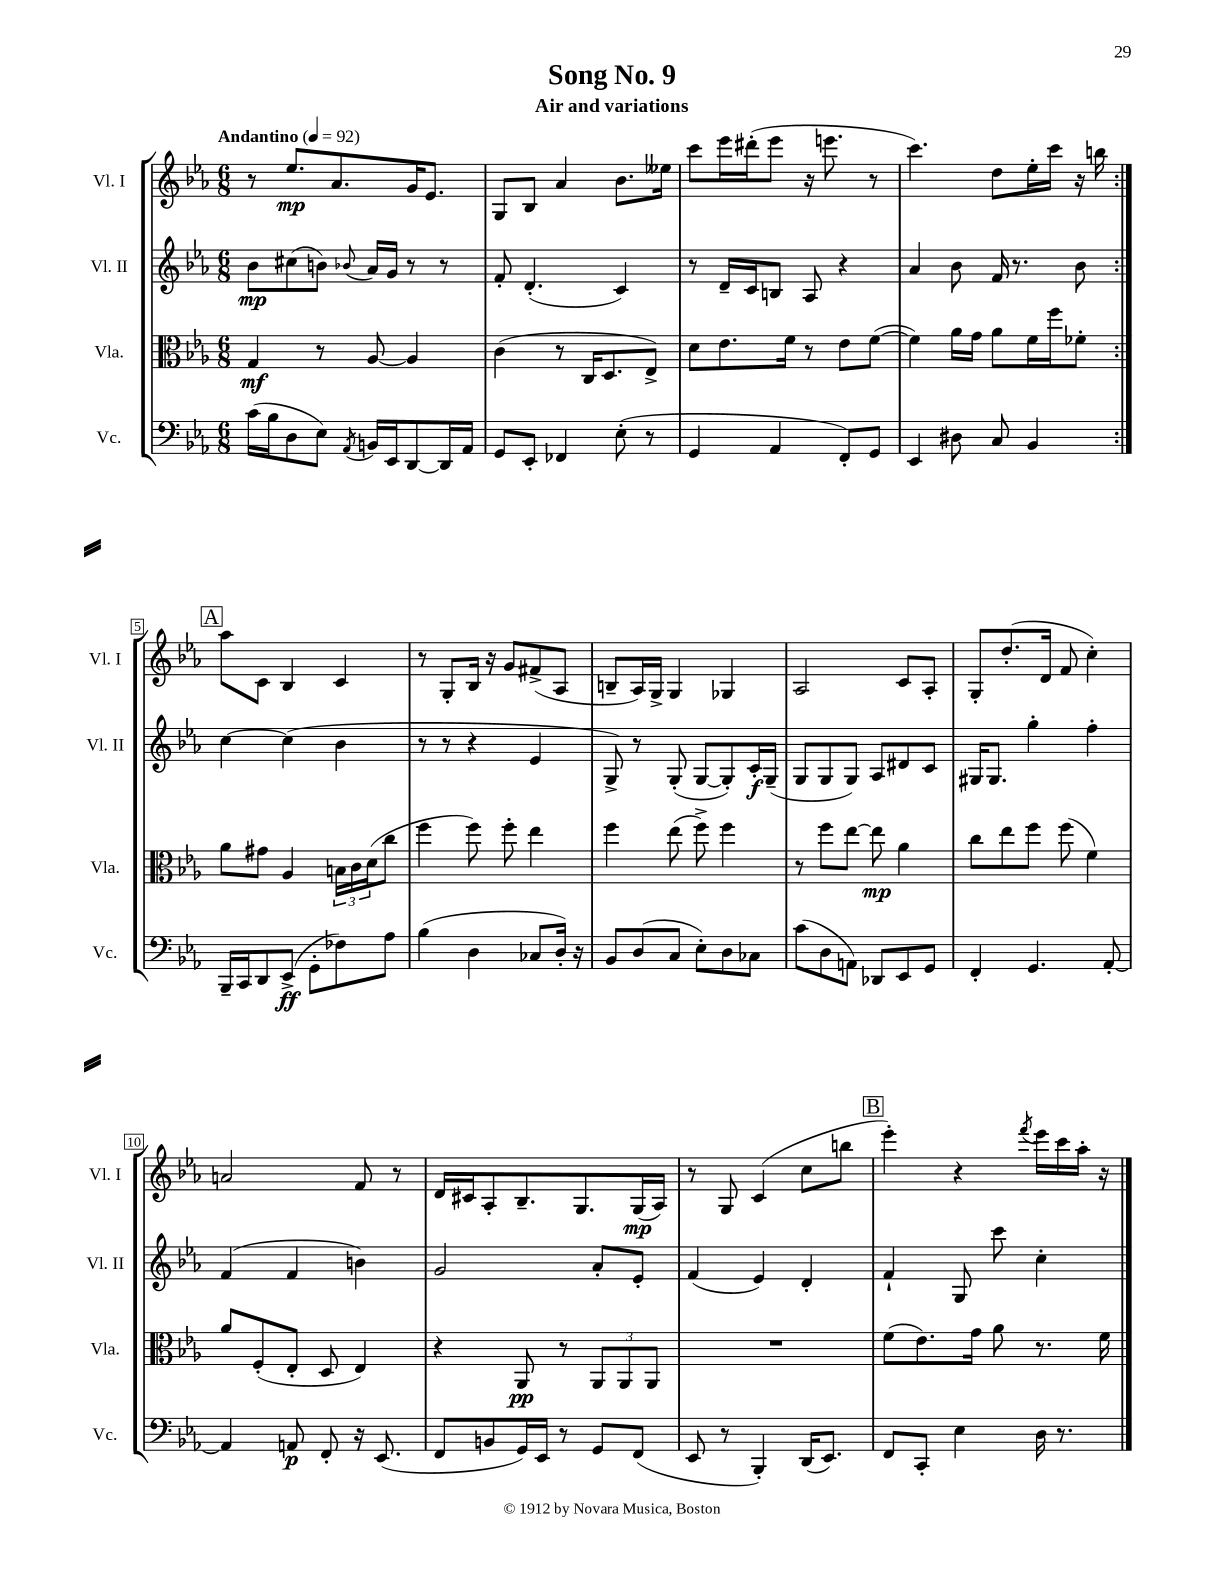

**kern	**dynam	**kern	**dynam	**kern	**dynam	**kern	**dynam
*part4	*part4	*part3	*part3	*part2	*part2	*part1	*part1
*staff4	*staff4	*staff3	*staff3	*staff2	*staff2	*staff1	*staff1
*I"Vc.	*	*I"Vla.	*	*I"Vl. II	*	*I"Vl. I	*
*I'Vc.	*	*I'Vla.	*	*I'Vl. II	*	*I'Vl. I	*
*clefF4	*	*clefC3	*	*clefG2	*	*clefG2	*
*k[b-e-a-]	*	*k[b-e-a-]	*	*k[b-e-a-]	*	*k[b-e-a-]	*
*M6/8	*	*M6/8	*	*M6/8	*	*M6/8	*
*MM92	*	*MM92	*	*MM92	*	*MM92	*
=1	=1	=1	=1	=1	=1	=1	=1
!	!	!	!	!	!	!LO:TX:a:B:t=Andantino	!
(16c\LL	.	4G/	mf	8b-\L	mp	8r	.
16B-\J	.	.	.	.	.	.	.
8D\	.	.	.	(8cc#X\	.	8.ee-/L	mp
8E-\J)	.	8r	.	8bn\J)	.	.	.
.	.	.	.	.	.	8.a-/	.
8qAA-/	.	.	.	8qqb-X/	.	.	.
16BBn/LL	.	[8A-/	.	16a-/LL	.	.	.
16EE-/J	.	.	.	16g/JJ	.	.	.
[8DD/	.	4A-/]	.	8r	.	16g/K	.
.	.	.	.	.	.	8.e-/J	.
16DD/L]	.	.	.	8r	.	.	.
16AA-/JJ	.	.	.	.	.	.	.
=2	=2	=2	=2	=2	=2	=2	=2
8GG/L	.	(4c\	.	8f'/	.	8G/L	.
8EE-'/J	.	.	.	(4.d'/	.	8B-/J	.
4FF-X/	.	8r	.	.	.	4a-/	.
.	.	16C/KL	.	.	.	.	.
.	.	8.D/	.	.	.	.	.
(8E-'\	.	.	.	4c/)	.	8.b-\L	.
8r	.	8E-^/J)	.	.	.	.	.
.	.	.	.	.	.	16ee--X\Jk	.
=3	=3	=3	=3	=3	=3	=3	=3
4GG/	.	8d\L	.	8r	.	8ccc\L	.
.	.	8.e-\	.	16d~/LL	.	16eee-\L	.
.	.	.	.	16c/J	.	(16ddd#X'\J	.
4AA-/	.	.	.	8Bn/J	.	8eee-\J	.
.	.	16f\Jk	.	.	.	.	.
.	.	8r	.	8A-/	.	16r	.
.	.	.	.	.	.	8.eeen\	.
8FF'/L)	.	8e-\L	.	4r	.	.	.
8GG/J	.	([8f\J	.	.	.	8r	.
=4	=4	=4	=4	=4	=4	=4	=4
4EE-/	.	4f\])	.	4a-/	.	4.ccc\)	.
8D#X\	.	16a-\LL	.	8b-\	.	.	.
.	.	16g\JJ	.	.	.	.	.
8C/	.	8a-\L	.	16f/	.	8dd\L	.
.	.	.	.	8.r	.	.	.
4BB-/	.	16f\L	.	.	.	16ee-'\L	.
.	.	16ff\J	.	.	.	16ccc\JJ	.
.	.	8f-X'\J	.	8b-\	.	16r	.
.	.	.	.	.	.	16bbn\	.
!!LO:LB:g=z
!!LO:REH:place=s1:t=A
=5:|!	=5:|!	=5:|!	=5:|!	=5:|!	=5:|!	=5:|!	=5:|!
16BBB-~/LL	.	8a-\L	.	[4cc\	.	8aa-\L	.
16CC/J	.	.	.	.	.	.	.
8DD/	.	8g#X\J	.	.	.	8c\J	.
(8EE-^/J	ff	4A-/	.	(4cc\]	.	4B-/	.
8GG'\L	.	.	.	.	.	.	.
8F-X\)	.	24Bn\LL	.	4b-\	.	4c/	.
.	.	24c\	.	.	.	.	.
.	.	(24d\J	.	.	.	.	.
8A-\J	.	8cc\J	.	.	.	.	.
=6	=6	=6	=6	=6	=6	=6	=6
(4B-\	.	4ff\	.	8r	.	8r	.
.	.	.	.	8r	.	8G'/L	.
4D\	.	8ff\)	.	4r	.	16B-/Jk	.
.	.	.	.	.	.	16r	.
.	.	8ff'\	.	.	.	8g/L	.
8C-X/L	.	4ee-\	.	4e-/	.	(8f#X^/	.
16D'/Jk)	.	.	.	.	.	8A-/J	.
16r	.	.	.	.	.	.	.
=7	=7	=7	=7	=7	=7	=7	=7
8BB-/L	.	4ff\	.	8G^/)	.	8Bn~/L	.
(8D/	.	.	.	8r	.	16A-/L)	.
.	.	.	.	.	.	16G^/JJ	.
8C/J	.	(8ee-\	.	(8G'/	.	4G/	.
8E-'\L)	.	8ff^\)	.	[8G/L	.	.	.
8D\	.	4ff\	.	8G'/])	.	4G-X/	.
8C-X\J	.	.	.	16c'/L	f	.	.
.	.	.	.	(16G~/JJ	.	.	.
=8	=8	=8	=8	=8	=8	=8	=8
(8c\L	.	8r	.	8G/L	.	2A-/	.
8D\	.	8ff\L	.	8G/	.	.	.
8AAn\J)	.	[8ee-\J	.	8G/J)	.	.	.
8DD-X/L	.	8ee-\]	mp	8A-/L	.	.	.
8EE-/	.	4a-\	.	8d#X/	.	8c/L	.
8GG/J	.	.	.	8c/J	.	8A-'/J	.
=9	=9	=9	=9	=9	=9	=9	=9
4FF'/	.	8cc\L	.	16G#X/KL	.	8G'/L	.
.	.	.	.	8.G#/J	.	.	.
.	.	8ee-\	.	.	.	(8.dd'/	.
4.GG/	.	8ff\J	.	4gg'\	.	.	.
.	.	.	.	.	.	16d/Jk	.
.	.	(8ff\	.	.	.	8f/	.
.	.	4f\)	.	4ff'\	.	4cc'\)	.
[8AA-'/	.	.	.	.	.	.	.
!!LO:LB:g=z
=10	=10	=10	=10	=10	=10	=10	=10
4AA-/]	.	8a-/L	.	(4f/	.	2an/	.
.	.	(8F'/	.	.	.	.	.
8AAn/	p	8E-'/J	.	4f/	.	.	.
8FF'/	.	8D/	.	.	.	.	.
16r	.	4E-/)	.	4bn\)	.	8f/	.
(8.EE-/	.	.	.	.	.	.	.
.	.	.	.	.	.	8r	.
=11	=11	=11	=11	=11	=11	=11	=11
8FF/L	.	4r	.	2g/	.	16d/LL	.
.	.	.	.	.	.	16c#X/J	.
8BBn/	.	.	.	.	.	8A-'/	.
16GG/L)	.	8AA-/	pp	.	.	8.B-~/	.
16EE-/JJ	.	.	.	.	.	.	.
8r	.	8r	.	.	.	.	.
.	.	.	.	.	.	8.G/	.
8GG/L	.	12AA-/L	.	8a-'/L	.	.	.
.	.	12AA-/	.	.	.	.	.
(8FF/J	.	.	.	8e-'/J	.	(16G/L	mp
.	.	12AA-/J	.	.	.	.	.
.	.	.	.	.	.	16A-/JJ)	.
=12	=12	=12	=12	=12	=12	=12	=12
8EE-/	.	2.r	.	(4f/	.	8r	.
8r	.	.	.	.	.	8G/	.
4BBB-'/)	.	.	.	4e-/)	.	(4c/	.
(16DD/KL	.	.	.	4d'/	.	8cc\L	.
8.EE-/J)	.	.	.	.	.	.	.
.	.	.	.	.	.	8bbn\J	.
!!LO:REH:place=s1:t=B
=13	=13	=13	=13	=13	=13	=13	=13
8FF/L	.	(8f\L	.	4f`/	.	4eee-'\)	.
8CC'/J	.	8.e-\)	.	.	.	.	.
4E-\	.	.	.	8G/	.	4r	.
.	.	16g\Jk	.	.	.	.	.
.	.	8a-\	.	8ccc\	.	.	.
.	.	.	.	.	.	8qfff/	.
16D\	.	8.r	.	4cc'\	.	16eee-\LL	.
8.r	.	.	.	.	.	16ccc\	.
.	.	.	.	.	.	16aa-'\JJ	.
.	.	16f\	.	.	.	16r	.
==	==	==	==	==	==	==	==
*-	*-	*-	*-	*-	*-	*-	*-
